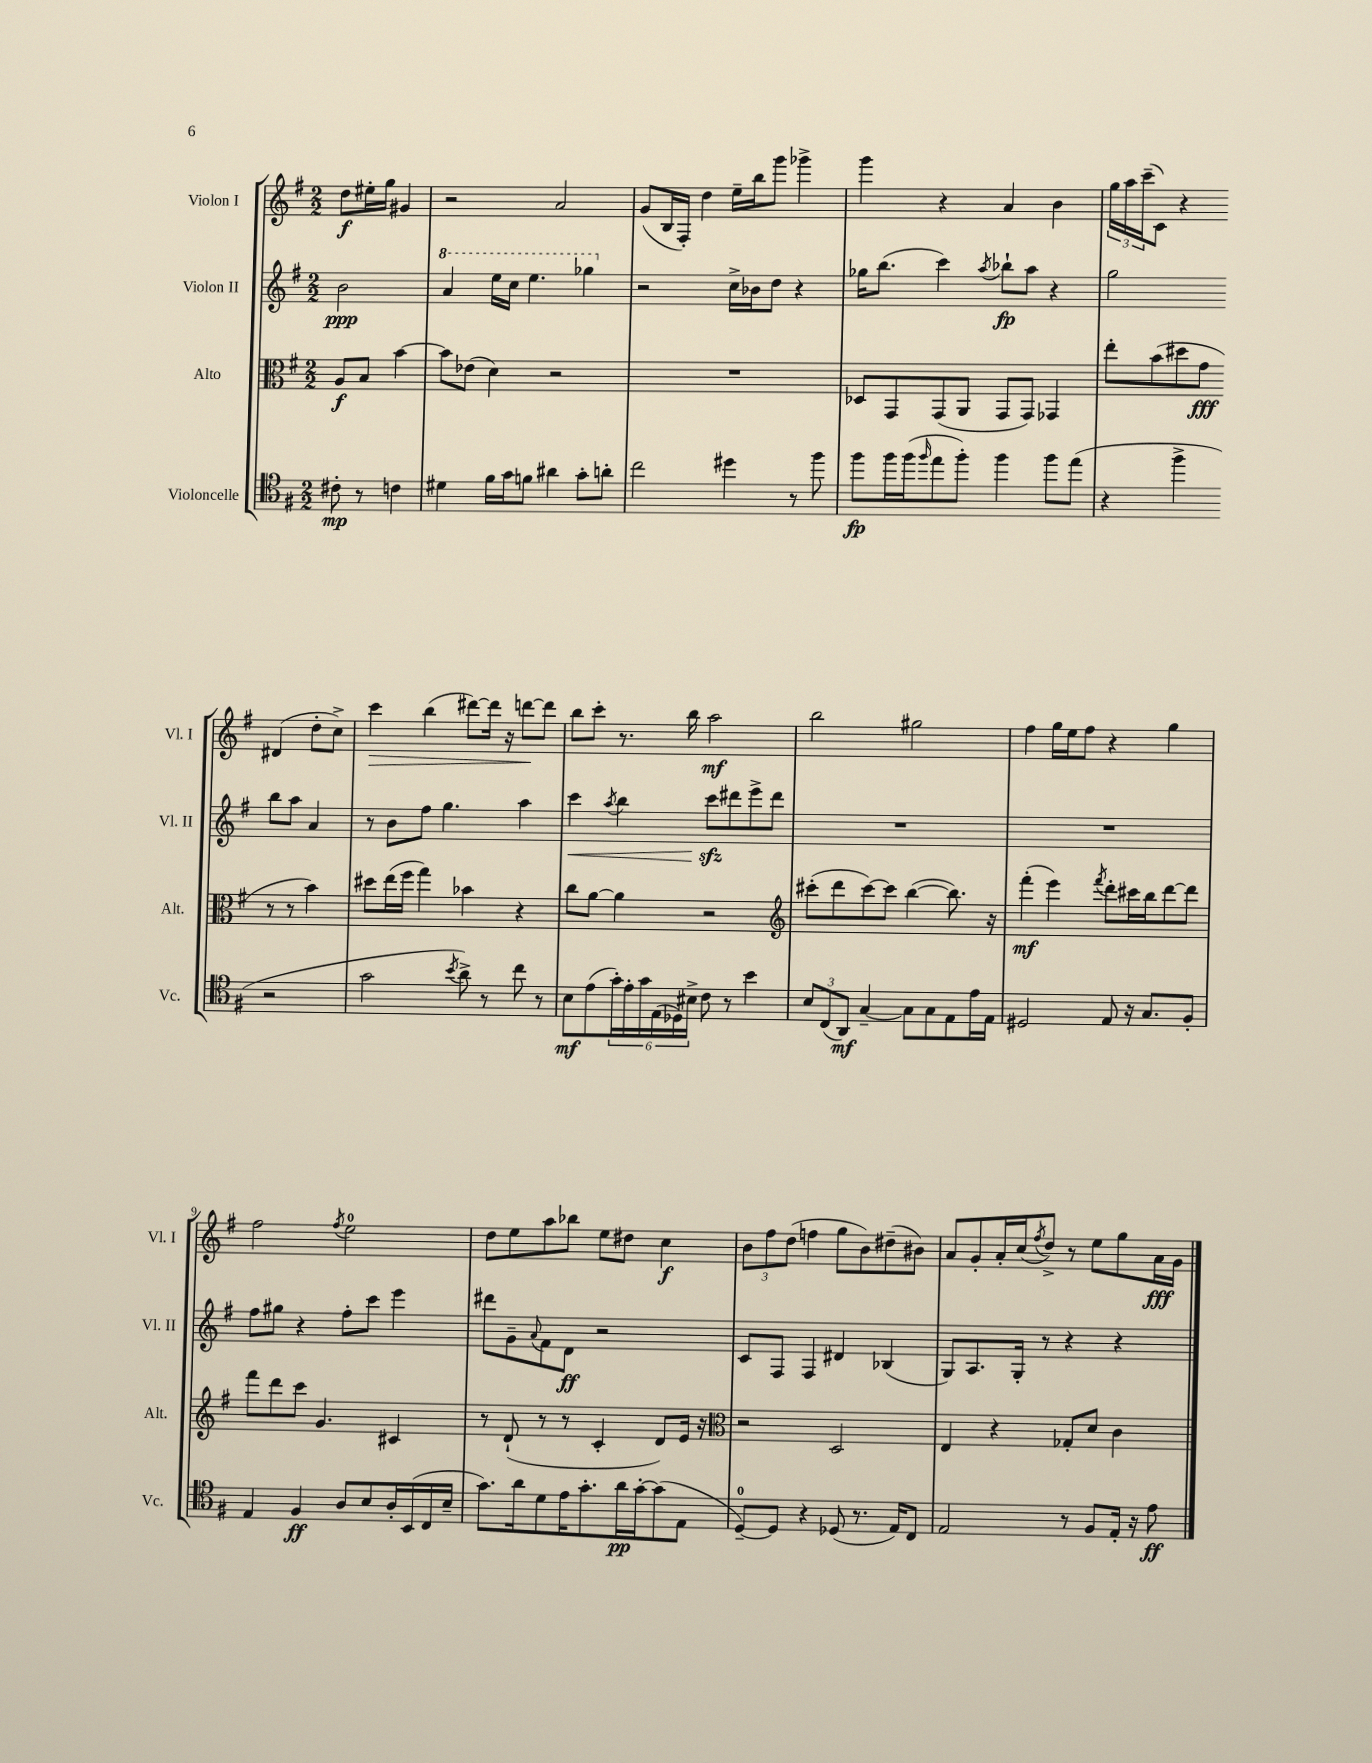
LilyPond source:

<<
\new StaffGroup <<
\new Staff = "s0" \with { instrumentName = "Violon I" shortInstrumentName = "Vl. I" } {
    \clef treble \key g \major \numericTimeSignature \time 2/2 \partial 2
    d''8\f eis''16-. g''16 gis'4 |
    r2 a'2 |
    g'8( b16 fis16-.) d''4 e''16-- b''16 g'''8 ges'''4-> |
    g'''4 r4 a'4 b'4 |
    \tuplet 3/2 { g''16 a''16 c'''16--( } c'8) r4 dis'4( d''8-. c''8->) |
    c'''4\> b''4( dis'''8~) dis'''16 r16 d'''8~\! d'''8 |
    b''8 c'''8-. r8. b''16 a''2\mf |
    b''2 gis''2 |
    fis''4 g''16 e''16 fis''8 r4 g''4 |
    fis''2 \acciaccatura { fis''8 } e''2-0 |
    d''8 e''8 a''8 bes''8 e''8 dis''8 c''4\f |
    \tuplet 3/2 { b'8 fis''8 d''8( } f''4 g''8 b'8) dis''8--( bis'8) |
    a'8 g'8-. a'16-. c''16( \acciaccatura { fis''8 } d''8->) r8 e''8 g''8 a'16\fff g'16 \bar "|." |
}
\new Staff = "s1" \with { instrumentName = "Violon II" shortInstrumentName = "Vl. II" } {
    \clef treble \key g \major \numericTimeSignature \time 2/2 \partial 2
    b'2\ppp |
    \ottava #1 a''4 e'''16 c'''16 e'''4. ges'''4 \ottava #0 |
    r2 c''16-> bes'16 d''8 r4 |
    ges''16 b''8.( c'''4) \acciaccatura { a''8 } bes''8-!\fp a''8 r4 |
    g''2 b''8 a''8 a'4 |
    r8 b'8 fis''8 g''4. a''4 |
    c'''4\< \acciaccatura { a''8 } b''4 c'''8\sfz\! dis'''8 e'''8-> dis'''8 |
    R1 |
    R1 |
    fis''8 gis''8 r4 fis''8-. c'''8 e'''4 |
    dis'''8 g'8-- \appoggiatura { a'8 } fis'8 d'8\ff r2 |
    c'8 fis8 fis4 dis'4 bes4( |
    g8) a8. g16-. r8 r4 r4 \bar "|." |
}
\new Staff = "s2" \with { instrumentName = "Alto" shortInstrumentName = "Alt." } {
    \clef alto \key g \major \numericTimeSignature \time 2/2 \partial 2
    a8\f b8 b'4~ |
    b'8 ees'8( d'4) r2 |
    R1 |
    des8 g,8 g,8( a,8 g,8 g,8) ges,4 |
    e''8-. b'8( dis''8 g'8\fff r8 r8 b'4) |
    dis''8 e''16( fis''16 g''4) bes'4 r4 |
    c''8 a'8~ a'4 r2 |
    \clef treble cis'''8-.( d'''8 cis'''8~) cis'''8 b''4~( b''8.) r16 |
    fis'''4-.\mf( e'''4) \acciaccatura { fis'''8 } d'''8-. cis'''16 b''16 d'''8~ d'''8 |
    fis'''8 d'''8 c'''8 g'4. cis'4 |
    r8 d'8-!( r8 r8 c'4-. d'8) e'16 r16 |
    \clef alto r2 d2 |
    e4 r4 ges8-. d'8 c'4 \bar "|." |
}
\new Staff = "s3" \with { instrumentName = "Violoncelle" shortInstrumentName = "Vc." } {
    \clef tenor \key g \major \numericTimeSignature \time 2/2 \partial 2
    cis'8-.\mp r8 c'4 |
    dis'4 fis'16 g'16 f'8 ais'4 g'8-. a'8-. |
    c''2 dis''4 r8 fis''8 |
    fis''8\fp fis''16 fis''16( \grace { fis''16 } e''8 fis''8-.) fis''4 fis''8 e''8( |
    r4 fis''4-> r2 |
    g'2 \acciaccatura { b'8 } a'8->) r8 c''8 r8 |
    b8\mf e'8( \tuplet 6/4 { g'16-.) e'16-. g'16 e16( des16) bis16-> } c'8 r8 b'4 |
    \tuplet 3/2 { b8 c8( a,8\mf) } g4~-- g8 g8 e8 e'16 e16 |
    dis2 e8 r16 g8. fis8-. |
    e4 fis4\ff a8 b8 a16-. b,16( c16 b16-- |
    g'8.) a'16 d'8 e'16 g'8.-. a'16\pp g'16~-. g'8( e8 |
    d8-0~--) d8 r4 des8( r8. e16) c8 |
    e2 r8 fis8 e16-. r16 e'8\ff \bar "|." |
}
>>
>>
